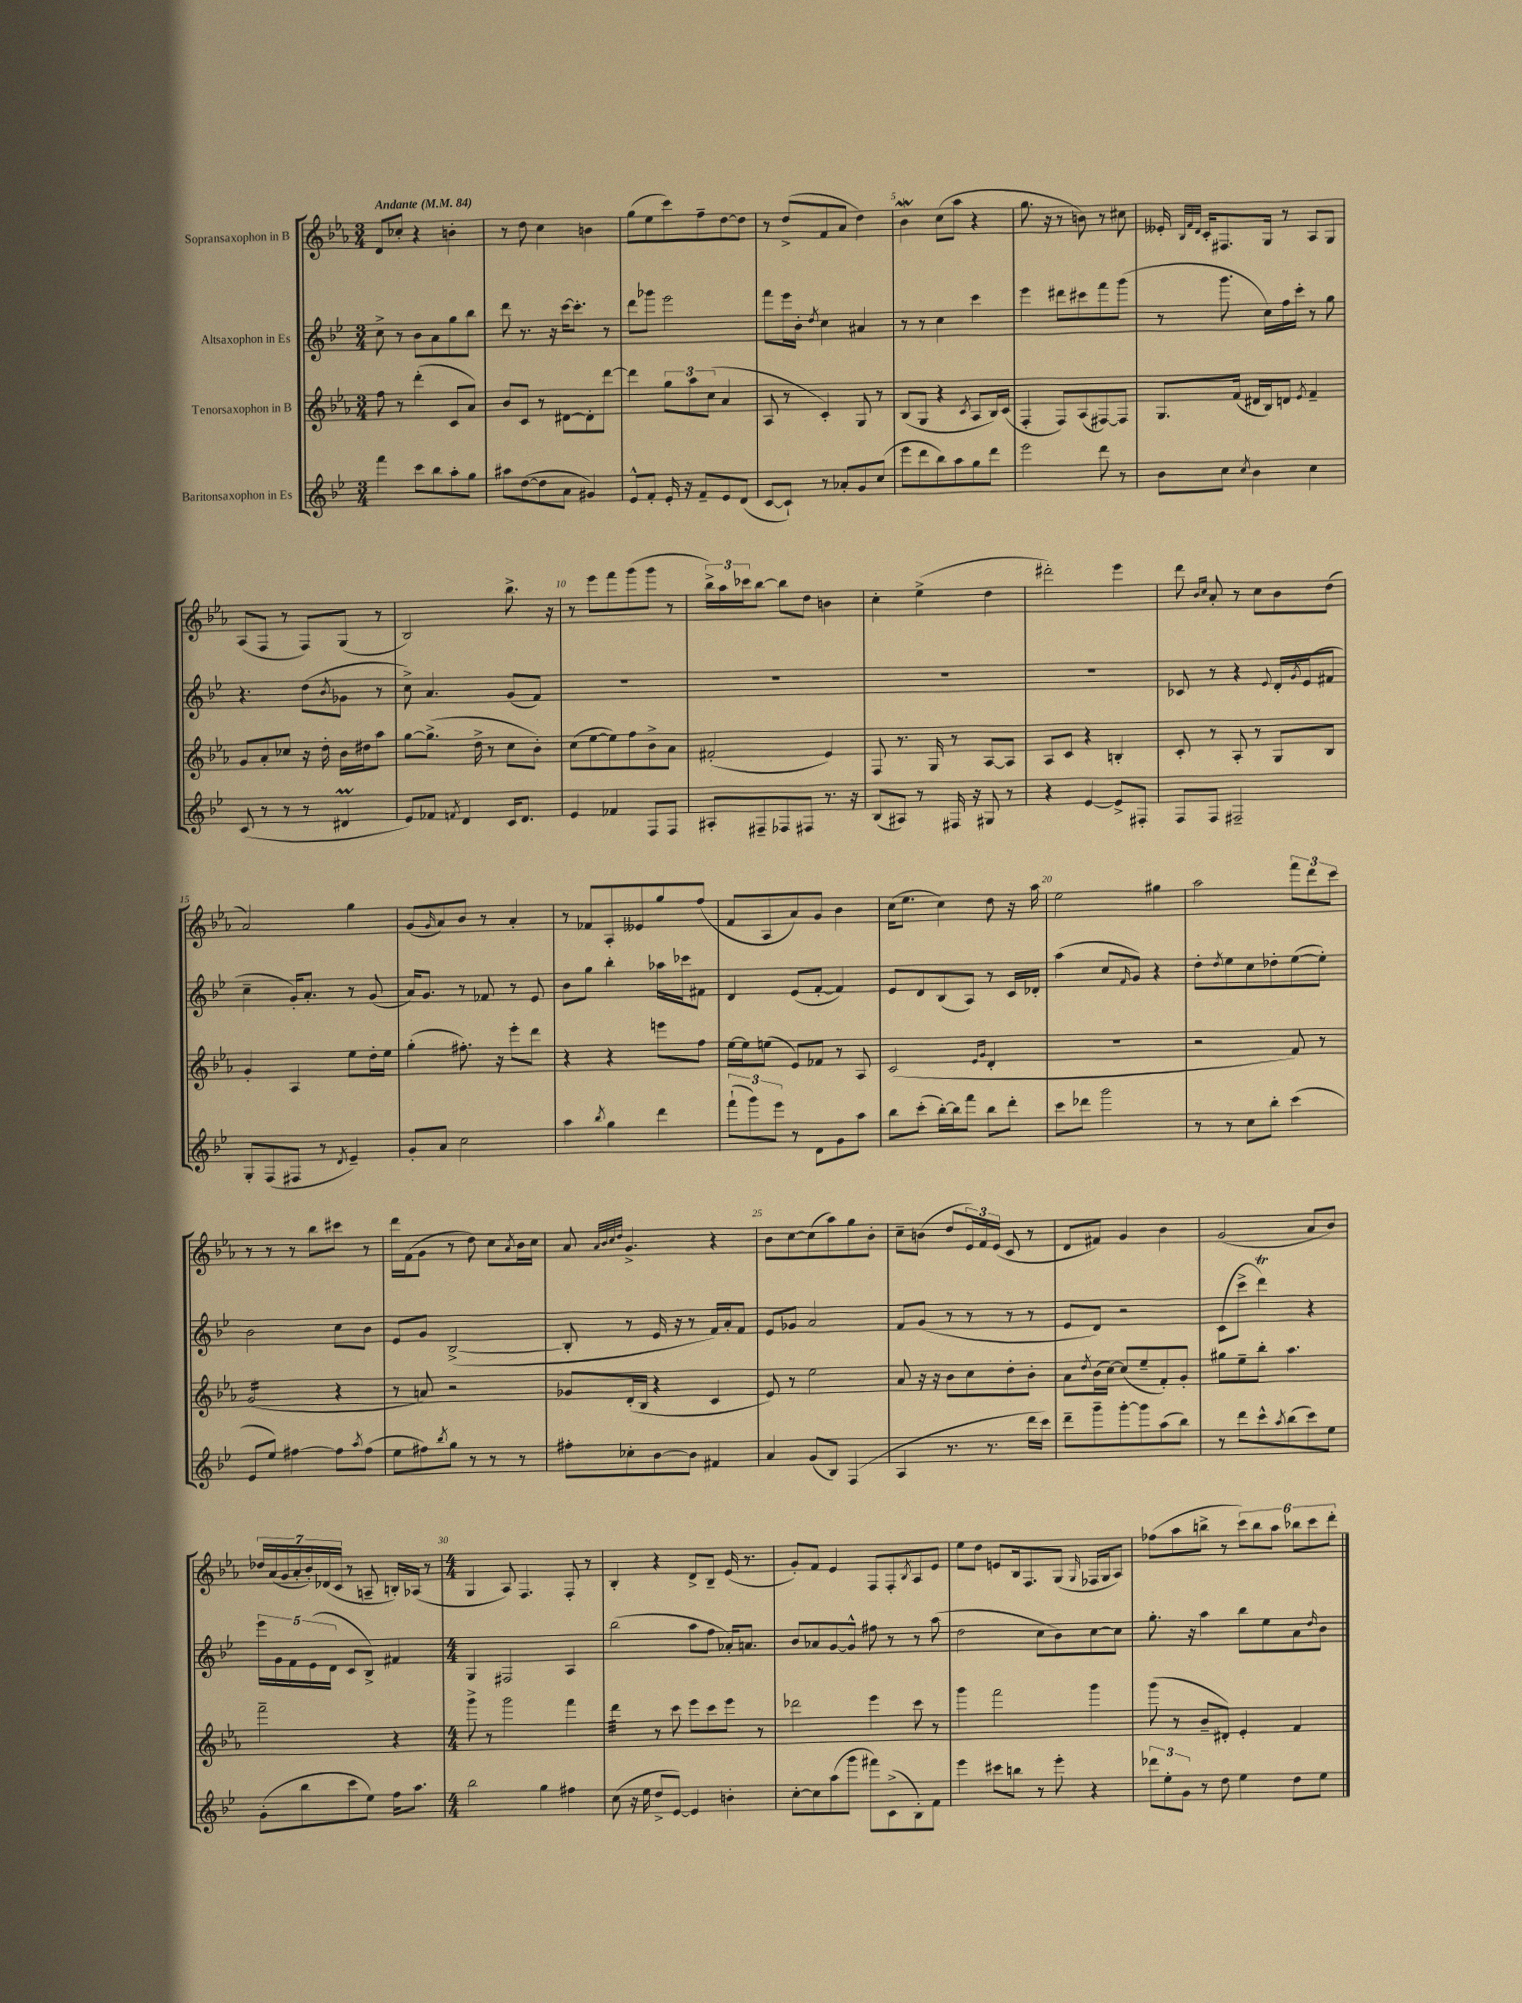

**kern	**kern	**kern	**kern
*staff4	*staff3	*staff2	*staff1
*clefG2	*clefG2	*clefG2	*clefG2
*k[b-e-]	*k[b-e-a-]	*k[b-e-]	*k[b-e-a-]
*M3/4	*M3/4	*M3/4	*M3/4
*MM84	*MM84	*MM84	*MM84
4fff\	8ff\	8cc^\	8d/L
.	8r	8r	8cc-'/J
8ccc\L	(4ddd'\	8b-\L	4r
8bb-\	.	8a\	.
8aa'\	8c/L	8gg\	4b'\
8gg\J	8a-/J)	8bb-\J	.
=	=	=	=
8aa#\L	8b-/L	8ddd\	8r
([8dd\	8c/J	8.r	8dd\
8dd\]	8r	.	4cc\
.	.	16r	.
8a\J	[8d#\L	[16ccc\LK	.
.	.	8.ccc'\]J	.
4g#/)	8d#'\]	.	4b\
.	[8ddd\J	8r	.
=	=	=	=
8e-^^/L	4ddd\]	8ddd\L	(8gg\L
8f'/J	.	8ggg-\J	8ee-\
16e-'/	12gg\L	2eee-\	8ccc\)
16r	.	.	.
.	12aa-\	.	.
8f~/L	.	.	8ff~\
.	(12cc\J	.	.
8e-/	4a-/	.	[8dd\
(8d/J	.	.	8dd\]J
=	=	=	=
[8c/L	8A-/	8fff\L	8r
8c`/]J)	8r	16eee-\L	(8dd^/L
.	.	16b-'\JJ	.
.	.	8qdd/	.
8r	4c'/)	4cc\	8f/
8a-'/L	.	.	8a-/J
8g/	8G/	4a#/	4dd\)
(8cc/J	8r	.	.
=	=	=	=
8eee-\L	(8B-/L	8r	4b-\
8ddd\	8G/J	8r	.
8bb-\)	4r	4cc\	(8cc\L
8aa\	.	.	8aa-\J
.	8qc/	.	.
8gg\	8A-/L	4ccc\	4r
8ddd\J	16B-/L)	.	.
.	(16c/JJ	.	.
=	=	=	=
2eee-\	4F'/	4eee-\	8.gg\
.	.	.	16r
.	8F/L)	8ddd#\L	8r
.	(8A-/	8ccc#\	8b\)
8ddd\	[8F#/)	8fff\	8r
8r	8F#/]J	(8ggg\J	8cc#\
=	=	=	=
8b-\L	8.G/L	8r	16e--'/
.	.	.	32qqB-/LLL
.	.	.	32qqf/
.	.	.	32qqd/JJJ
.	.	.	16c'/LK
8cc\J	.	8.ggg\	8.F#/
.	(16f/Jk	.	.
8qcc/	.	.	.
4b-\	16d#/LL	.	.
.	16B-/J)	16cc\LL)	16G/Jk
.	8d/J	16ff\	8r
.	.	16ccc'\JJ	.
.	8qe-/	.	.
4cc\	4f~/	8r	8A-/L
.	.	8gg\	8G/J
=	=	=	=
(8c/	8g/L	4.r	(8A-/L
8r	8a-'/	.	8F/J
8r	8cc-/J	.	8r
8r	16r	(8dd\L	8F/L)
.	16dd'\	.	.
.	.	8qb-/	.
4d#/	16b-\LL	8g-\J	(8G/J
.	16dd#\J	.	.
.	8aa-\J	8r	8r
=	=	=	=
8e-/L)	[8gg\L	8cc^\)	2B-/)
8f-/J	(8.gg^\]J	4.a/	.
8qf/	.	.	.
4d/	.	.	.
.	16dd^\	.	.
.	8r	.	.
16c/LK	8cc\L	(8g/L	8.bb-^\
8.d/J	.	.	.
.	8b-'\J)	8f/J)	.
.	.	.	16r
=	=	=	=
4e-/	(8cc\L	2.r	8r
.	[8ee-\	.	8eee-\L
4f-/	8ee-\])	.	8fff\
.	8ff\	.	(8ggg\
8F/L	8b-^\	.	8ggg\J
8F/J	8a-\J	.	8r
=	=	=	=
8A#'/L	(2f#'/	2.r	24bb-^\LL)
.	.	.	24aa-\
.	.	.	24ccc-\J
8F#~/	.	.	[8bb-\J
8F-/	.	.	8bb-\]L
8F#/J	.	.	8dd\J
8.r	4e-/)	.	4b\
16r	.	.	.
=	=	=	=
(8B-/L	8F/	2.r	4cc'\
8A#/J)	8.r	.	.
8r	.	.	(4ee-^\
.	16G/	.	.
16F#/	8r	.	.
16r	.	.	.
8G#/	[8A-/L	.	4dd\
8r	8A-/]J	.	.
=	=	=	=
4r	8A-/L	2.r	2ddd#'\)
.	8c/J	.	.
[4e-/	4r	.	.
8e-^/]L	4B'/	.	4eee-\
8F#'/J	.	.	.
=	=	=	=
8F/L	8c'/	8c-/	8ddd\
.	.	.	16qqb-/LL
.	.	.	16qqcc/JJ
8F/J	8r	8r	8a-'/
2F#~/	8A-'/	4r	8r
.	8r	.	8cc\L
.	.	8qqe-/	.
.	8G/L	16d'/LL	8b-\
.	.	8qg/	.
.	.	(16e-/J	.
.	8B-/J	8f#/J	(8dd\J
=	=	=	=
8G'/L	4g'/	4cc~\	2a-/)
(8F/	.	.	.
8F#/J	4A-/	16g'/LK)	.
.	.	8.a'/J	.
8r	.	.	.
8qd/	.	.	.
4e-~/)	8ee-\L	8r	4gg\
.	16dd'\L	(8g/	.
.	16ee-\JJ	.	.
=	=	=	=
8g'/L	(4gg'\	16a/LK)	(8g/L
.	.	8.g/J	.
.	.	.	16qqg/
8a/J	.	.	8a-/)
2cc\	8.ff#'\)	8r	8b-/J
.	.	8f-/	8r
.	16r	.	.
.	8eee-'\L	8r	4a-'/
.	8ddd\J	8e-/	.
=	=	=	=
4aa\	4r	8b-\L	8r
.	.	8gg\J	8f-/L
8qbb-/	.	.	.
4gg\	4r	4bb-'\	8A-'/
.	.	.	8e--/
4ddd\	8eee\L	16aa-\LL	8gg/
.	.	16ccc-\J	.
.	8ff\J	8f#\J	(8ff/J
=	=	=	=
(12fff`\L	[16ee-\LL	4d/	8f/L
.	16ee-\]J	.	.
12ggg\)	.	.	.
.	(8ee\J	.	8A-/
12eee-\J	.	.	.
8r	8e-/L)	(8e-/L	8a-/)
8d\L	8f-/J	[8f'/J	8g/J
8g\	8r	4f/])	4b-\
8aa\J	8A-/	.	.
=	=	=	=
8bb-\L	(2c/	8e-/L	(16cc\LK
.	.	.	8.ee-\J
(8ccc'\J	.	8d/	.
[16bb-'\LL)	.	(8B-/	4cc\)
16bb-\]J	.	.	.
8fff\J	.	8A/J)	.
.	16qqe-/LL	.	.
.	16qqg/JJ	.	.
8bb-\L	4d'/	8r	8dd\
8ddd'\J	.	16c/LL	16r
.	.	16d-'/JJ	16aa-\
=	=	=	=
8ccc\L	2.r	(4aa\	2ee-\
8ddd-\J	.	.	.
2ggg\	.	8cc/L	.
.	.	16qqf/	.
.	.	8g/J)	.
.	.	4r	4gg#\
=	=	=	=
8r	2r	8dd'\L	2aa-\
.	.	8qdd/	.
8r	.	8ee-\	.
8cc\L	.	8cc\	.
8bb-'\J	.	8dd-'\	.
(4ccc\	8f/)	([8ee-\	12fff\L
.	.	.	12ddd\
.	8r	8ee-'\]J)	.
.	.	.	12ccc\J
=	=	=	=
8e-/L	(2g/	2b-\	8r
8ee-/J)	.	.	8r
[4ff#\	.	.	8r
.	.	.	8bb-\L
8ff#\]L	4r	8cc\L	8ccc#\J
8qaa/	.	.	.
(8ff#\J	.	8b-\J	8r
=	=	=	=
8ee-\L	8r	8e-/L	16ddd\LL
.	.	.	(16f\J
8ff#\)	8a/)	8g/J	8g\J
8qbb-/	.	.	.
8gg\J	2r	([2B-^/	8r
8r	.	.	8dd\)
8r	.	.	8cc\L
.	.	.	8qa-/
8r	.	.	16b-\L
.	.	.	16cc\JJ
=	=	=	=
8ff#'\L	8g-/L	8B-'/]	8a-/
.	.	.	32qqa-/LLL
.	.	.	32qqb-/
.	.	.	32qqcc/
.	.	.	32qqdd/JJJ
8cc-'\	(16d'/L	8r	4.g^/
.	16B-/JJ	.	.
[8b-\	4r	16e-/	.
.	.	16r	.
8b-\]J	.	8r	.
4f#/	4c/	16f/LL)	4r
.	.	16a'/J	.
.	.	8f/J	.
=	=	=	=
4a/	8e-/)	8e-/L	8b-\L
.	8r	8g-/J	[8cc\
(8g/L	2ee-\	2a/	(8cc\]
8B-/J)	.	.	8aa-\)
(4F/	.	.	8gg\
.	.	.	8b-'\J
=	=	=	=
4A/	8a-/	8f/L	8cc~\L
.	16r	(8g/J	(8b\J
.	16r	.	.
8.r	8b-\L	8r	8dd/L
.	8cc\	8r	24e-/L)
.	.	.	24f/
8.r	.	.	.
.	.	.	(24e-/JJ
.	8dd'\	8r	8c/
16ddd\LL	8b-'\J	8r	8r
16ccc\JJ)	.	.	.
=	=	=	=
8ddd~\L	8a-\L	8e-/L	8d/L
.	8qdd/	.	.
8ggg~\	(16b-\L	8d/J)	8f#/J)
.	[16cc\JJ)	.	.
[8ggg'\	(8cc/]L	2r	4g/
8ggg\]	8ee-~/	.	.
(8aa\	8f'/)	.	4b-\
8bb-\J)	8g'/J	.	.
=	=	=	=
8r	8gg#\L	(8c\L	(2g/
8ddd\L	8ee-~\	8ccc^\J	.
8ccc^^\	8bb-'\J	4ddd\)	.
8qaa/	.	.	.
(8bb-\	4.aa-\	.	.
8ccc\)	.	4r	8a-/L
8ee-\J	.	.	8b-/J)
=	=	=	=
(8g'\L	2fff~\	20eee-\LL	28dd-/LL
.	.	.	(28a-/
.	.	20g\	.
.	.	.	28g/
.	.	20f\	.
.	.	.	28a-'/
8bb-\	.	.	.
.	.	.	28b-'/)
.	.	(20e-\	.
.	.	.	(28d-/
.	.	20d\JJ	.
.	.	.	28c/JJ
8ccc\	.	8c/L	8r
8ee-\J)	.	8B-^/J)	8A~/
16ff\LK	4r	4f#/	16B'/LL)
8.aa\J	.	.	(16A-/JJ
.	.	.	8r
=	=	=	=
*M4/4	*M4/4	*M4/4	*M4/4
2bb-\	8ggg^\	4G/	4G/
.	8r	.	.
.	2ggg\	2F#/	8A-/)
.	.	.	4.F/
4gg\	.	.	.
4ff#\	4fff\	4A/	8F'/
.	.	.	8r
=	=	=	=
(8cc\	4ddd\	(2bb-\	4B-'/
16r	.	.	.
16ee-\	.	.	.
8dd^/L	8r	.	4r
[8e-/J)	8ccc\	.	.
4e-/]	8eee-\L	8aa\L	8d^/L
.	8ccc\	8ff\J	8B-~/J
4b'\	8eee-\J	16a-'/LK)	(16e-/
.	.	8.a/J	8.r
.	8r	.	.
=	=	=	=
[8cc'\L	2ddd-\	8b-/L	8g'/L)
8cc\]	.	8a-/	8f/J
(8aa\	.	[8g/	4e-/
8ggg\J	.	8g^^/]J	.
8fff#\L)	4eee-\	8ff#\	8F/L
(8c^\	.	8r	8F'/
.	.	.	8qB-/
8B-'\)	8ccc\	8r	8A-/
8f\J	8r	(8aa\	8e-/J
=	=	=	=
4eee-\	4ggg\	2dd\	8ee-\L
.	.	.	8dd\J
8ccc#\L	2fff\	.	8e/L
8bb\J	.	.	16B-/k
.	.	.	8.F/
8r	.	8cc\L	.
8eee-'\	.	8b-\)	(8G/J
.	.	.	16qqG/
4r	4ggg\	[8cc\	16F-/LL
.	.	.	16G/J
.	.	8cc\]J	8A-/J)
=	=	=	=
12ddd-\L	(8ggg\	8.gg'\	(8ff-\L
12ee-'\	.	.	.
.	8r	.	8aa-\
12g\J	.	.	.
.	.	16r	.
8r	8b-~/L	4aa\	8bb^\J
8dd\	8d#'/J)	.	8r
4ee-\	4e-'/	8bb-\L	12ccc\L)
.	.	.	12bb\
.	.	8ee-\	.
.	.	.	12aa-\J
8dd\L	4f/	8a\	12bb-\L
.	.	.	12ccc\
.	.	16qqdd/	.
8ee-\J	.	8b-\J	.
.	.	.	12ddd'\J
==	==	==	==
*-	*-	*-	*-
